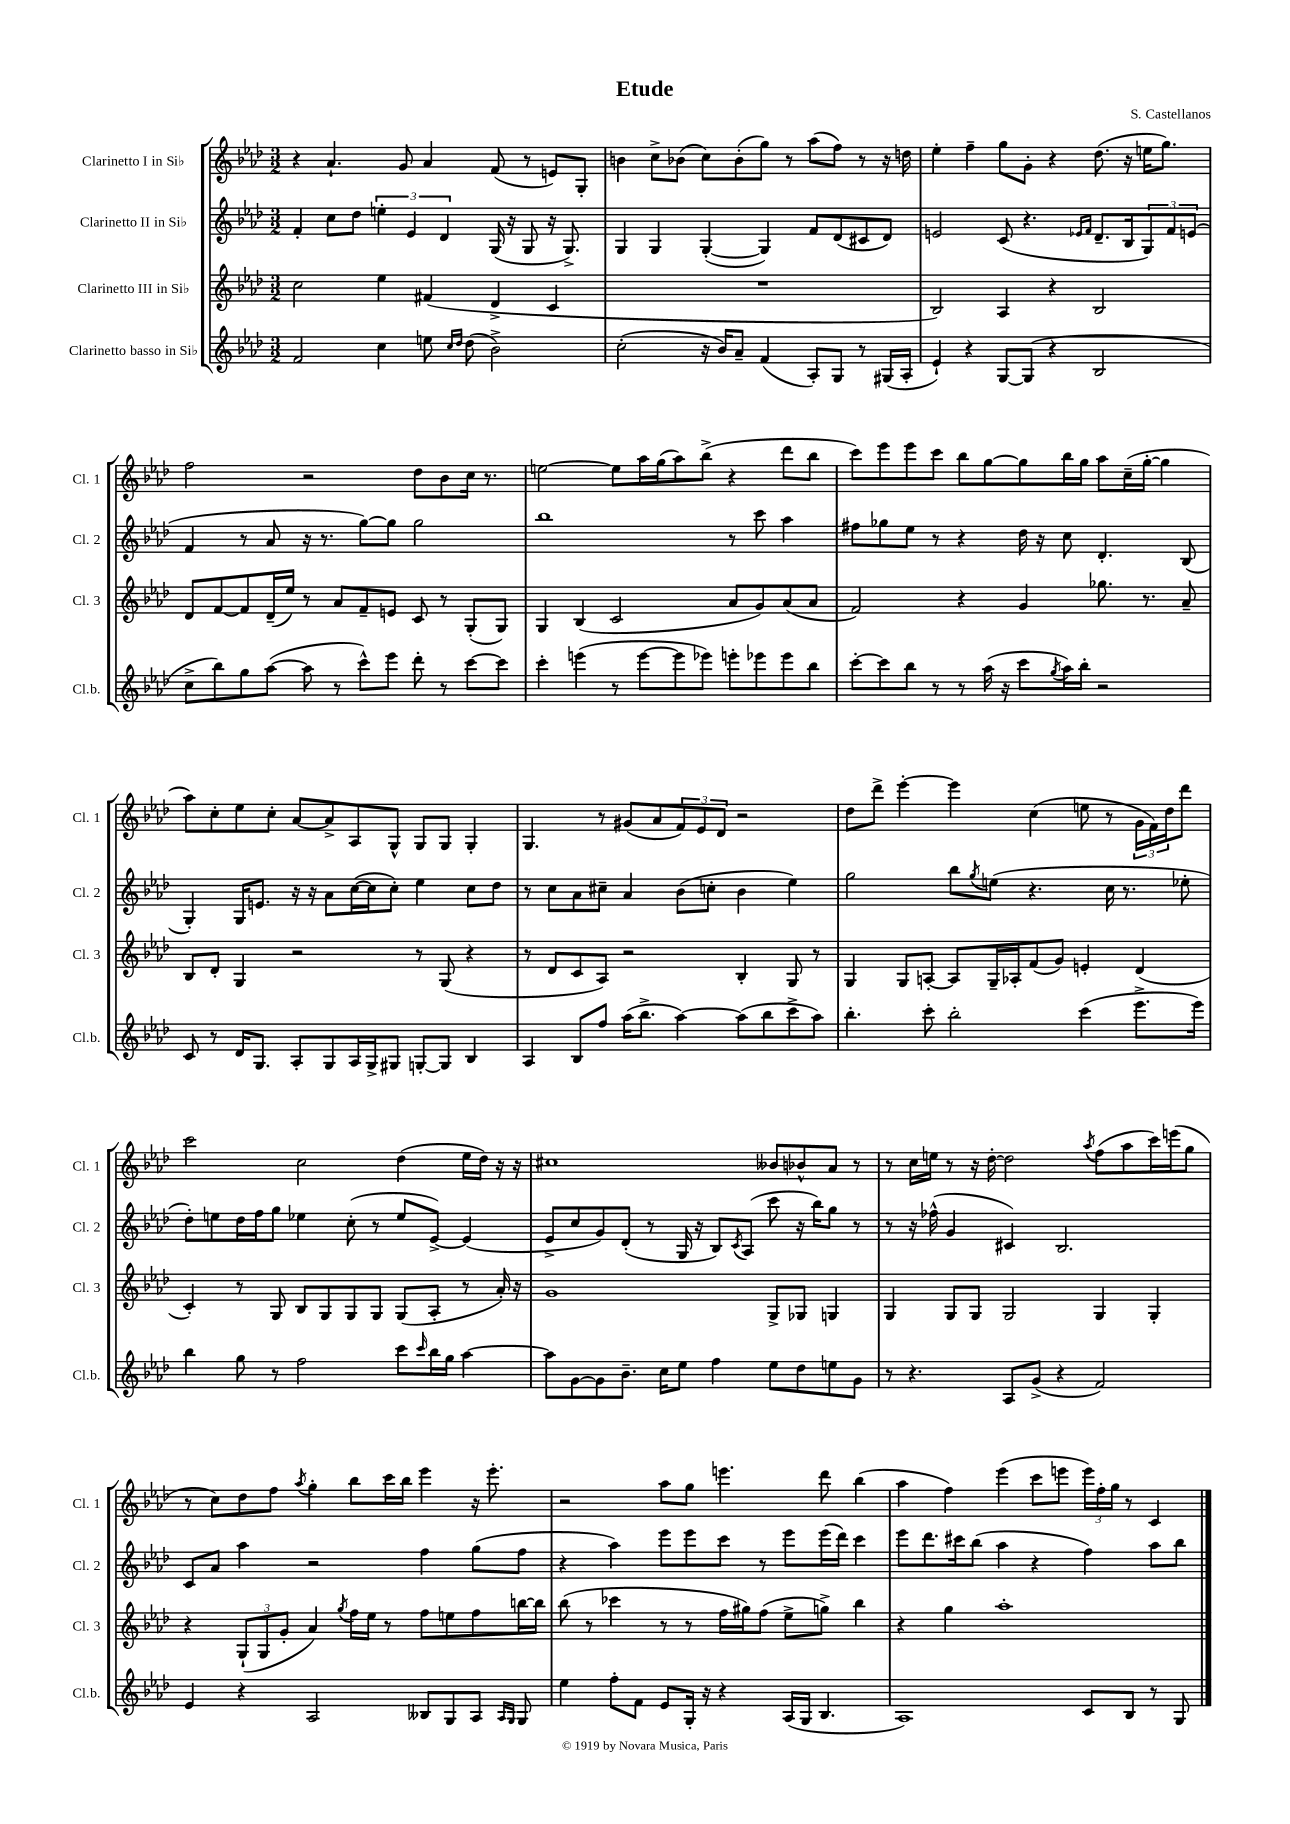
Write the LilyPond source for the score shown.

\header { title = "Etude" composer = "S. Castellanos" }
<<
\new StaffGroup <<
\new Staff = "s0" \with { instrumentName = "Clarinetto I in Sib" shortInstrumentName = "Cl. 1" } {
    \clef treble \key aes \major \numericTimeSignature \time 3/2
    r4 aes'4.-! g'8 aes'4 f'8( r8 e'8) g8-. |
    b'4 c''8-> bes'8( c''8) bes'8-.( g''8) r8 aes''8( f''8) r8 r16 d''16 |
    ees''4-. f''4-- g''8 g'8-. r4 des''8.( r16 e''16 g''8.) |
    f''2 r2 des''8 bes'8 c''16 r8. |
    e''2~ e''8 aes''16 g''16( aes''8) bes''8->( r4 des'''8 bes''8 |
    c'''8) ees'''8 ees'''8 c'''8 bes''8 g''8~ g''8 bes''16 g''16 aes''8 c''16--( g''16~-. g''4 |
    aes''8) c''8-. ees''8 c''8-. aes'8~ aes'8-> aes8 g8-^ g8 g8 g4-. |
    g4. r8 gis'8( aes'8 \tuplet 3/2 { f'8) ees'8 des'8 } r2 |
    des''8 des'''8-> ees'''4~-. ees'''4 c''4( e''8 r8 \tuplet 3/2 { g'16 f'16) des''16 } des'''8 |
    c'''2 c''2 des''4( ees''16 des''16) r16 r16 |
    cis''1 beses'8 bes'8-^ aes'8 r8 |
    r8 c''16 e''16 r8 r16 des''16~-. des''2 \acciaccatura { aes''8 } f''8( aes''8 c'''16) e'''16( g''8 |
    r8 c''8) des''8 f''8 \acciaccatura { aes''8 } g''4-. bes''8 c'''16 bes''16 ees'''4 r16 ees'''8.-. |
    r2 aes''8 g''8 e'''4. des'''8 bes''4( |
    aes''4 f''4) ees'''4( c'''8 e'''8 \tuplet 3/2 { e'''16) f''16-. g''16 } r8 c'4 \bar "|." |
}
\new Staff = "s1" \with { instrumentName = "Clarinetto II in Sib" shortInstrumentName = "Cl. 2" } {
    \clef treble \key aes \major \numericTimeSignature \time 3/2
    f'4-. c''8 des''8 \tuplet 3/2 { e''4-. ees'4 des'4 } g16( r16 g8 r16 g8.->) |
    g4 g4 g4~-.( g4) f'8 des'8( cis'8 des'8) |
    e'2 c'8( r4. \grace { ees'16 f'16 } des'8.-- bes16 \tuplet 3/2 { g8) f'8 e'8( } |
    f'4 r8 aes'8 r16 r8. g''8~) g''8 g''2 |
    bes''1 r8 c'''8 aes''4 |
    fis''8 ges''8 ees''8 r8 r4 des''16 r16 c''8 des'4.-. bes8( |
    g4-.) g16 e'8. r16 r16 aes'8 c''16~( c''16 c''8-.) ees''4 c''8 des''8 |
    r8 c''8 aes'8 cis''8-- aes'4 bes'8( c''8-. bes'4 ees''4) |
    g''2 bes''8 \acciaccatura { g''8 } e''8( r4. c''16 r8. ees''8-. |
    des''8-.) e''8 des''16 f''16 g''8 ees''4 c''8-.( r8 ees''8 ees'8~->) ees'4( |
    ees'8-> c''8 g'8) des'8-.( r8 g16 r16 bes8) \acciaccatura { c'8 } aes8( c'''8 r16 bes''16) g''8 r8 |
    r8 r16 fes''16-^( g'4 cis'4) bes2. |
    c'8 aes'8 aes''4 r2 f''4 g''8( f''8 |
    r4 aes''4) ees'''8 ees'''8 c'''8 r8 ees'''8 ees'''16( des'''16) c'''4 |
    ees'''8 des'''8. cis'''16 bes''8( aes''4 r4 f''4) aes''8 bes''8 \bar "|." |
}
\new Staff = "s2" \with { instrumentName = "Clarinetto III in Sib" shortInstrumentName = "Cl. 3" } {
    \clef treble \key aes \major \numericTimeSignature \time 3/2
    c''2 ees''4 fis'4( des'4-> c'4 |
    R1. |
    bes2) aes4 r4 bes2 |
    des'8 f'8~ f'8 des'16--( ees''16) r8 aes'8 f'8-- e'8 c'8 r8 g8-.( g8) |
    g4 bes4( c'2 aes'8 g'8) aes'8( aes'8 |
    f'2) r4 g'4 ges''8. r8. aes'8-- |
    bes8 des'8-. g4 r2 r8 g8( r4 |
    r8 des'8 c'8 aes8) r2 bes4-. g8 r8 |
    g4 g8 a8~-. a8 g16-- aes16-. f'8( g'8) e'4-. des'4( |
    c'4-.) r8 g8 bes8 g8 g8 g8 g8( aes8-. r8 aes'16-.) r16 |
    g'1 g8-> ges8 g4 |
    g4 g8 g8 g2 g4 g4-. |
    r4 \tuplet 3/2 { g8-!( g8 g'8-. } aes'4) \acciaccatura { g''8 } f''16 ees''16 r8 f''8 e''8 f''8 b''16~ b''16 |
    bes''8( r8 ces'''4 r8 r8 f''16 gis''16) f''8( ees''8-> g''8->) bes''4 |
    r4 g''4 aes''1-. \bar "|." |
}
\new Staff = "s3" \with { instrumentName = "Clarinetto basso in Sib" shortInstrumentName = "Cl.b." } {
    \clef treble \key aes \major \numericTimeSignature \time 3/2
    f'2 c''4 e''8 \grace { c''16 des''16 } des''8( bes'2->) |
    c''2-.( r16 bes'16) aes'8-- f'4( aes8-.) g8 r8 gis16( aes16-. |
    ees'4-!) r4 g8~ g8( r4 bes2 |
    c''8-> bes''8) g''8 aes''8~( aes''8 r8 c'''8-^) ees'''8 des'''8-. r8 c'''8~ c'''8 |
    c'''4-. e'''4( r8 e'''8~ e'''8 ees'''8) e'''8-. ees'''8 ees'''8 bes''8 |
    c'''8~-. c'''8 bes''8 r8 r8 aes''16( r16 c'''8 \acciaccatura { g''8 } aes''16) bes''16-. r2 |
    c'8 r8 des'16 g8. aes8-. g8 aes16 g16-> gis8 g8~-. g8 bes4 |
    aes4 bes8 f''8 aes''16( bes''8.-> aes''4~) aes''8( bes''8 c'''8-> aes''8) |
    bes''4.-. c'''8-. bes''2-. c'''4( ees'''8.-> ees'''16) |
    bes''4 g''8 r8 f''2 c'''8 \grace { c'''16 } bes''16 g''16 aes''4~ |
    aes''8 g'8~ g'8 bes'8.-- c''16 ees''8 f''4 ees''8 des''8 e''8 g'8 |
    r8 r4. aes8 g'8->( r4 f'2) |
    ees'4 r4 aes2 beses8 g8 aes8 \grace { aes16 g16 } g8 |
    ees''4 f''8-. f'8 ees'8 g16-. r16 r4 aes16( g16 bes4. |
    aes1) c'8 bes8 r8 g8 \bar "|." |
}
>>
>>
\layout { \context { \Score \remove "Bar_number_engraver" } }
